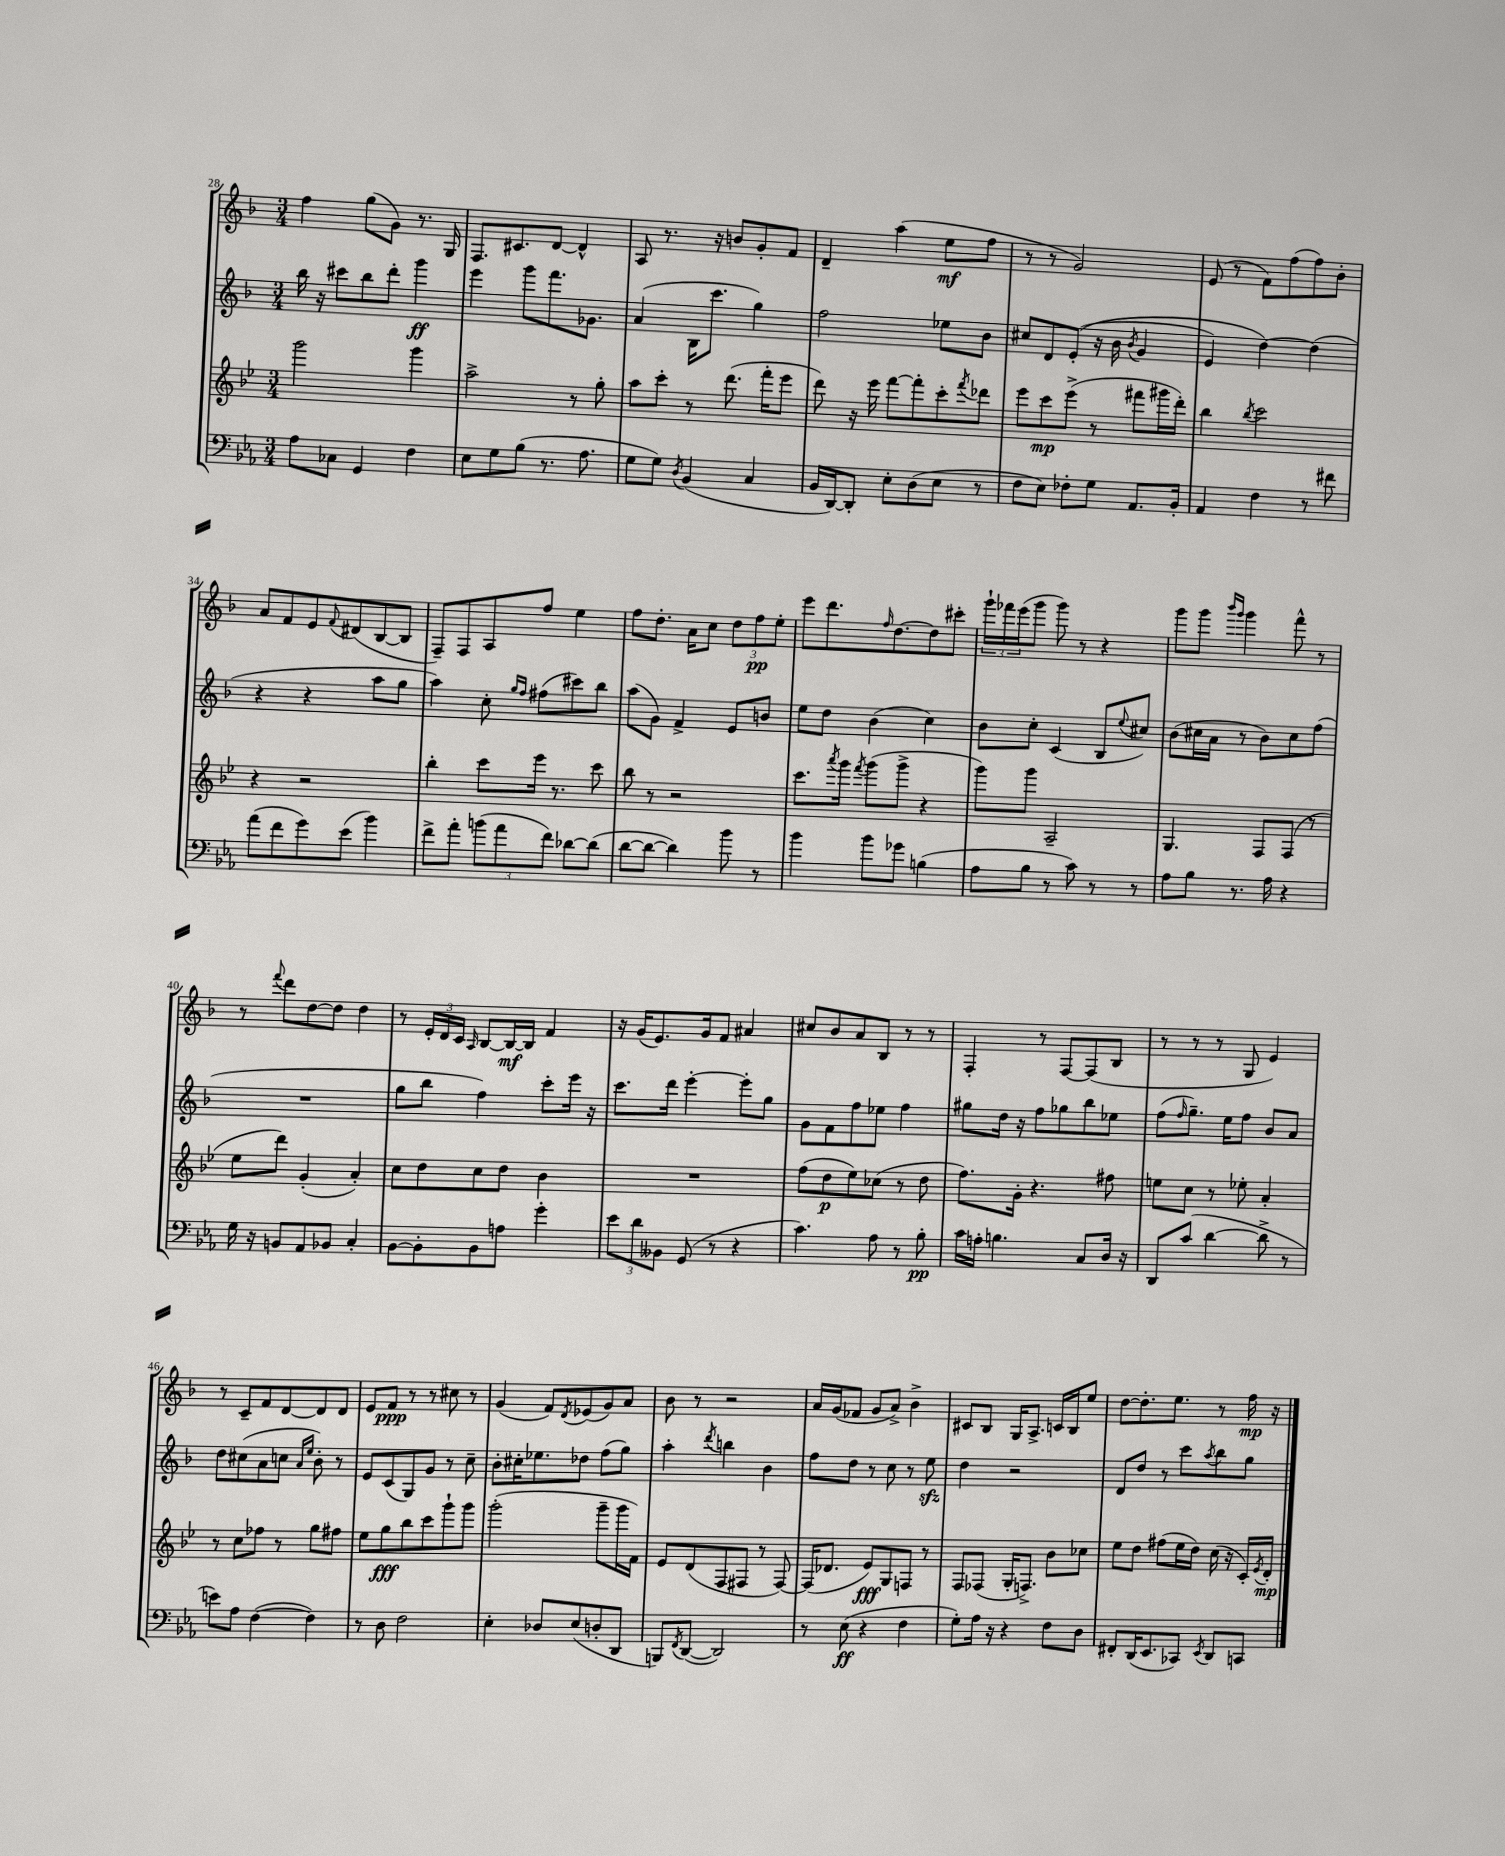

**kern	**dynam	**kern	**dynam	**kern	**dynam	**kern	**dynam
*part4	*part4	*part3	*part3	*part2	*part2	*part1	*part1
*staff4	*staff4	*staff3	*staff3	*staff2	*staff2	*staff1	*staff1
*clefF4	*	*clefG2	*	*clefG2	*	*clefG2	*
*k[b-e-a-]	*	*k[b-e-]	*	*k[b-]	*	*k[b-]	*
*M3/4	*	*M3/4	*	*M3/4	*	*M3/4	*
=28	=28	=28	=28	=28	=28	=28	=28
8A-\L	.	2ggg\	.	16bb-\	.	4ff\	.
.	.	.	.	16r	.	.	.
8C-X\J	.	.	.	8ccc#X\L	.	.	.
4GG/	.	.	.	8bb-\	.	(8gg\L	.
.	.	.	.	8ddd'\J	.	8g\J)	.
4F\	.	4ggg\	.	4ggg\	ff	8.r	.
.	.	.	.	.	.	16G/	.
=29	=29	=29	=29	=29	=29	=29	=29
8E-\L	.	2aa^\	.	4eee\	.	8.F/L	.
8G\	.	.	.	.	.	.	.
.	.	.	.	.	.	8.c#X/	.
(8B-\J	.	.	.	8ggg\L	.	.	.
8.r	.	.	.	8.fff\	.	[8d/J	.
.	.	8r	.	.	.	4d^^/]	.
8.A-\	.	.	.	8.g-X\J	.	.	.
.	.	8gg'\	.	.	.	.	.
=30	=30	=30	=30	=30	=30	=30	=30
8G\L	.	8aa\L	.	(4a/	.	8A/	.
8G\J)	.	8ccc'\J	.	.	.	8.r	.
8qD/	.	.	.	.	.	.	.
(4BB-/	.	8r	.	16B-\KL	.	.	.
.	.	.	.	8.ccc\J	.	16r	.
.	.	(8.ddd\	.	.	.	8bn/L	.
4C/	.	.	.	4gg\)	.	8g'/	.
.	.	16fff'\KL	.	.	.	.	.
.	.	8eee-\J	.	.	.	8f/J	.
=31	=31	=31	=31	=31	=31	=31	=31
16BB-/LL	.	8ddd\)	.	2ff\	.	4d~/	.
[16DD/J)	.	.	.	.	.	.	.
8DD'/J]	.	16r	.	.	.	.	.
.	.	16eee-\	.	.	.	.	.
8E-'\L	.	[8fff\L	.	.	.	(4aa\	.
(8D\	.	8fff'\]	.	.	.	.	.
8E-\J	.	8ccc'\	.	8ee-X\L	.	8ee\L	mf
.	.	8qfff/	.	.	.	.	.
8r	.	8ddd-X\J	.	8b-\J	.	8ff\J	.
=32	=32	=32	=32	=32	=32	=32	=32
8F\L	.	8eee-\L	.	8cc#X/L	.	8r	.
8E-\J)	.	8ccc\	mp	8d/	.	8r	.
8F-X'\L	.	(8eee-^\J	.	((8e'/J	.	2g/)	.
8G\J	.	8r	.	16r	.	.	.
.	.	.	.	16b-\	.	.	.
.	.	.	.	8qb-/	.	.	.
8.AA-/L	.	8fff#X\L	.	4g/	.	.	.
.	.	16ggg#X\L	.	.	.	.	.
16BB-'/Jk	.	16ddd'\JJ)	.	.	.	.	.
=33	=33	=33	=33	=33	=33	=33	=33
4AA-/	.	4bb-\	.	4e/)	.	(8e/	.
.	.	.	.	.	.	8r	.
.	.	8qbb-/	.	.	.	.	.
4F\	.	2ccc\	.	[4dd\)	.	8f\L)	.
.	.	.	.	.	.	(8ff\	.
8r	.	.	.	(4dd\]	.	8ff\)	.
8f#X\	.	.	.	.	.	8b-'\J	.
!!LO:LB:g=z
=34	=34	=34	=34	=34	=34	=34	=34
(8a-\L	.	4r	.	4r	.	8a/L	.
8f\	.	.	.	.	.	8f/	.
8g\)	.	2r	.	4r	.	8e/	.
.	.	.	.	.	.	8qqf/	.
(8e-\J	.	.	.	.	.	(8d#X/	.
4b-\)	.	.	.	8aa\L	.	[8B-/	.
.	.	.	.	8gg\J	.	8B-/J]	.
=35	=35	=35	=35	=35	=35	=35	=35
8f^\L	.	4bb-'\	.	4aa\)	.	8F~/L)	.
8a-'\J	.	.	.	.	.	8F/	.
(12bn\L	.	8ccc\L	.	8cc'\	.	8A/	.
12a-\	.	.	.	.	.	.	.
.	.	.	.	16qqgg/LL	.	.	.
.	.	.	.	16qqff/JJ	.	.	.
.	.	16eee-\Jk	.	(8ff#X\L	.	8ff/J	.
12f\J)	.	.	.	.	.	.	.
.	.	8.r	.	.	.	.	.
[8d-X\L	.	.	.	8ccc#X\)	.	4ee\	.
(8d-\J]	.	8ccc\	.	8bb-\J	.	.	.
=36	=36	=36	=36	=36	=36	=36	=36
[8d\L	.	8bb-\	.	(8aa\L	.	8ff\L	.
8d\J_	.	8r	.	8g\J)	.	8.dd'\J	.
4d\])	.	2r	.	4f^/	.	.	.
.	.	.	.	.	.	16a\KL	.
.	.	.	.	.	.	8cc\J	.
8b-\	.	.	.	8e/L	.	12dd\L	.
.	.	.	.	.	.	12ff\	pp
8r	.	.	.	8bn/J	.	.	.
.	.	.	.	.	.	12ee'\J	.
=37	=37	=37	=37	=37	=37	=37	=37
4b-\	.	8.ccc\L	.	8ee\L	.	8eee\L	.
.	.	.	.	8dd\J	.	8.ddd\	.
.	.	8qaaa/	.	.	.	.	.
.	.	16ggg\Jk	.	.	.	.	.
.	.	8qfff/	.	.	.	.	.
8b-\L	.	(8ggg\L	.	(4b-\	.	.	.
.	.	.	.	.	.	16qqff/	.
.	.	.	.	.	.	[8.dd\	.
8g-X\J	.	8ggg^\J	.	.	.	.	.
(4Bn\	.	4r	.	4cc\)	.	8dd\]	.
.	.	.	.	.	.	8ccc#X'\J	.
=38	=38	=38	=38	=38	=38	=38	=38
8A-\L	.	8ggg\L)	.	8b-\L	.	24ggg`\LL	.
.	.	.	.	.	.	24fff-X\	.
.	.	.	.	.	.	(24eee\J	.
8B-\J	.	8ggg\J	.	8cc'\J	.	8ggg\J	.
8r	.	2A~/	.	(4c/	.	8ggg\)	.
8c\)	.	.	.	.	.	8r	.
8r	.	.	.	8B-/L	.	4r	.
.	.	.	.	8qqee/	.	.	.
8r	.	.	.	8cc#X/J)	.	.	.
=39	=39	=39	=39	=39	=39	=39	=39
8A-\L	.	4.G/	.	(8b-\L	.	8ggg\L	.
8B-\J	.	.	.	16cc#X\L	.	8ggg\J	.
.	.	.	.	16a\JJ	.	.	.
.	.	.	.	.	.	16qqbbb-/LL	.
.	.	.	.	.	.	16qqggg/JJ	.
8.r	.	.	.	8r	.	4ggg\	.
.	.	8F/L	.	8b-\L)	.	.	.
16A-\	.	.	.	.	.	.	.
4r	.	(8F/J	.	8cc#\	.	8fff^^\	.
.	.	8r	.	(8ff\J	.	8r	.
!!LO:LB:g=z
=40	=40	=40	=40	=40	=40	=40	=40
16G\	.	8ee-\L	.	2.r	.	8r	.
16r	.	.	.	.	.	.	.
.	.	.	.	.	.	8qqfff/	.
8BBn/L	.	8ddd\J)	.	.	.	8ddd\L	.
8AA-/	.	(4g'/	.	.	.	[8dd\	.
8BB-X/J	.	.	.	.	.	8dd\J]	.
4C'/	.	4a'/)	.	.	.	4dd\	.
=41	=41	=41	=41	=41	=41	=41	=41
[8BB-\L	.	8cc\L	.	8gg\L	.	8r	.
8BB-'\]	.	8dd\	.	8bb-\J	.	24e'/LL	.
.	.	.	.	.	.	24d/	.
.	.	.	.	.	.	24c/JJ	.
.	.	.	.	.	.	16qqA/	.
8BB-\	.	8cc\	.	4ff\)	.	[8B-/L	.
8An\J	.	8dd\J	.	.	.	16B-/L_	mf
.	.	.	.	.	.	16B-/JJ]	.
4g'\	.	4b-\	.	8ccc'\L	.	4f/	.
.	.	.	.	16eee\Jk	.	.	.
.	.	.	.	16r	.	.	.
=42	=42	=42	=42	=42	=42	=42	=42
12e-\L	.	2.r	.	8.ccc\L	.	16r	.
.	.	.	.	.	.	(16g/KL	.
12d\	.	.	.	.	.	.	.
.	.	.	.	.	.	8.e/)	.
12BB--X\J	.	.	.	.	.	.	.
.	.	.	.	16ddd\Jk	.	.	.
(8GG/	.	.	.	[4eee'\	.	.	.
.	.	.	.	.	.	16g/k	.
8r	.	.	.	.	.	8f/J	.
4r	.	.	.	8eee'\L]	.	4a#X/	.
.	.	.	.	8gg\J	.	.	.
=43	=43	=43	=43	=43	=43	=43	=43
4.c\)	.	(8ff\L	.	8g\L	.	8cc#X/L	.
.	.	8dd\	p	8f\	.	8b-/	.
.	.	8ee-\)	.	8ff\	.	8a/	.
8A-\	.	(8cc-X\J	.	8ee-X\J	.	8B-/J	.
8r	.	8r	.	4ff\	.	8r	.
8B-'\	pp	8dd\	.	.	.	8r	.
=44	=44	=44	=44	=44	=44	=44	=44
16c\LL	.	8.ff\L)	.	8gg#X\L	.	4F'/	.
16An'\JJ	.	.	.	.	.	.	.
4.Bn\	.	.	.	16dd\Jk	.	.	.
.	.	16g'\Jk	.	16r	.	.	.
.	.	4.r	.	8ff\L	.	8r	.
.	.	.	.	8gg-X\	.	[8F/L	.
8C/L	.	.	.	8bb-\	.	(8F/]	.
16D/Jk	.	8ff#X\	.	8ee-X\J	.	8B-/J	.
16r	.	.	.	.	.	.	.
=45	=45	=45	=45	=45	=45	=45	=45
8DD/L	.	8een\L	.	(8ff\L	.	8r	.
.	.	.	.	16qqff/	.	.	.
(8c/J	.	8cc\J	.	8.gg~\J)	.	8r	.
[4d\	.	8r	.	.	.	8r	.
.	.	.	.	16ee\KL	.	.	.
.	.	8ee-X'\	.	8ff\J	.	8G/	.
8d^\]	.	4a'/	.	8b-/L	.	4e/)	.
8r	.	.	.	8a/J	.	.	.
!!LO:LB:g=z
=46	=46	=46	=46	=46	=46	=46	=46
8en\L)	.	8r	.	8dd\L	.	8r	.
8A-\J	.	8cc\L	.	(8cc#X\	.	8c~/L	.
([4F\	.	8ff-X\J	.	8a\	.	8f/	.
.	.	8r	.	8ccn\J	.	[8d/	.
.	.	.	.	16qqa/LL	.	.	.
.	.	.	.	16qqee/JJ	.	.	.
4F\])	.	8gg\L	.	8b-'\)	.	8d/]	.
.	.	8ff#X\J	.	8r	.	8d/J	.
=47	=47	=47	=47	=47	=47	=47	=47
8r	.	8ee-\L	.	8e/L	.	8e/L	.
8D\	.	8gg\	fff	(8c/	.	8f/J	ppp
2F\	.	8bb-\	.	8G/)	.	8r	.
.	.	8ccc\	.	8g/J	.	8r	.
.	.	8ggg`\	.	8r	.	8cc#X\	.
.	.	8ggg\J	.	8cc~\	.	8r	.
=48	=48	=48	=48	=48	=48	=48	=48
4E-'\	.	(2ggg'\	.	8b-'\L	.	(4g/	.
.	.	.	.	16cc#X'\K	.	.	.
.	.	.	.	8.ee-X\	.	.	.
8D-X/L	.	.	.	.	.	8f/L)	.
.	.	.	.	.	.	8qd/	.
(8E-/	.	.	.	8dd-X\J	.	(8e-X/	.
8Dn'/	.	8ggg~\L	.	(8ff\L	.	8g/)	.
8DD/J	.	16ggg\L	.	8gg\J)	.	8a/J	.
.	.	16f\JJ)	.	.	.	.	.
=49	=49	=49	=49	=49	=49	=49	=49
8BBBn/L)	.	8e-/L	.	4aa'\	.	8b-\	.
8qFF/	.	.	.	.	.	.	.
([8DD/J	.	(8d/	.	.	.	8r	.
.	.	.	.	8qddd/	.	.	.
2DD/])	.	8F/	.	4bbn\	.	2r	.
.	.	8F#X/J	.	.	.	.	.
.	.	8r	.	4b-\	.	.	.
.	.	[8F#/)	.	.	.	.	.
=50	=50	=50	=50	=50	=50	=50	=50
8r	.	(16F#/KL]	.	8ff\L	.	16a/LL	.
.	.	8.d-X/J	.	.	.	(16g/J	.
(8E-\	ff	.	.	8dd\J	.	8f-X/J	.
4r	.	8e-/L)	fff	8r	.	8g/L	.
.	.	8G/	.	8cc\	.	8a^/J)	.
4F\	.	8Fn/J	.	8r	.	4b-^\	.
.	.	8r	.	8eezz\	.	.	.
=51	=51	=51	=51	=51	=51	=51	=51
8G'\L)	.	8F/L	.	4dd\	.	8c#X/L	.
16A-\Jk	.	(8F-X/J	.	.	.	8B-/J	.
16r	.	.	.	.	.	.	.
4r	.	16G'/KL	.	2r	.	16G/KL	.
.	.	8.Fn^/J)	.	.	.	8.A^/J	.
8F\L	.	8b-\L	.	.	.	16cn/LL	.
.	.	.	.	.	.	16B-/J	.
8D\J	.	8cc-X\J	.	.	.	8ee/J	.
=52	=52	=52	=52	=52	=52	=52	=52
8FF#X'/L	.	8ee-\L	.	8d/L	.	[8dd\L	.
(16DD/K	.	8dd\J	.	8dd/J	.	8.dd'\]	.
8.EE-/	.	.	.	.	.	.	.
.	.	(8ff#X\L	.	8r	.	.	.
.	.	.	.	.	.	8.ee\J	.
8CC-X/J)	.	16ee-\L	.	8ccc\L	.	.	.
.	.	16dd\JJ)	.	.	.	.	.
8qEE-/	.	.	.	8qaa/	.	.	.
8DD/L	.	(16cc\	.	8bb-\	.	8r	.
.	.	16r	.	.	.	.	.
8CCn/J	.	16c'/LL)	.	8gg\J	.	16ff\	mp
.	.	8qe-/	.	.	.	.	.
.	.	16d'/JJ	mp	.	.	16r	.
==	==	==	==	==	==	==	==
*-	*-	*-	*-	*-	*-	*-	*-
